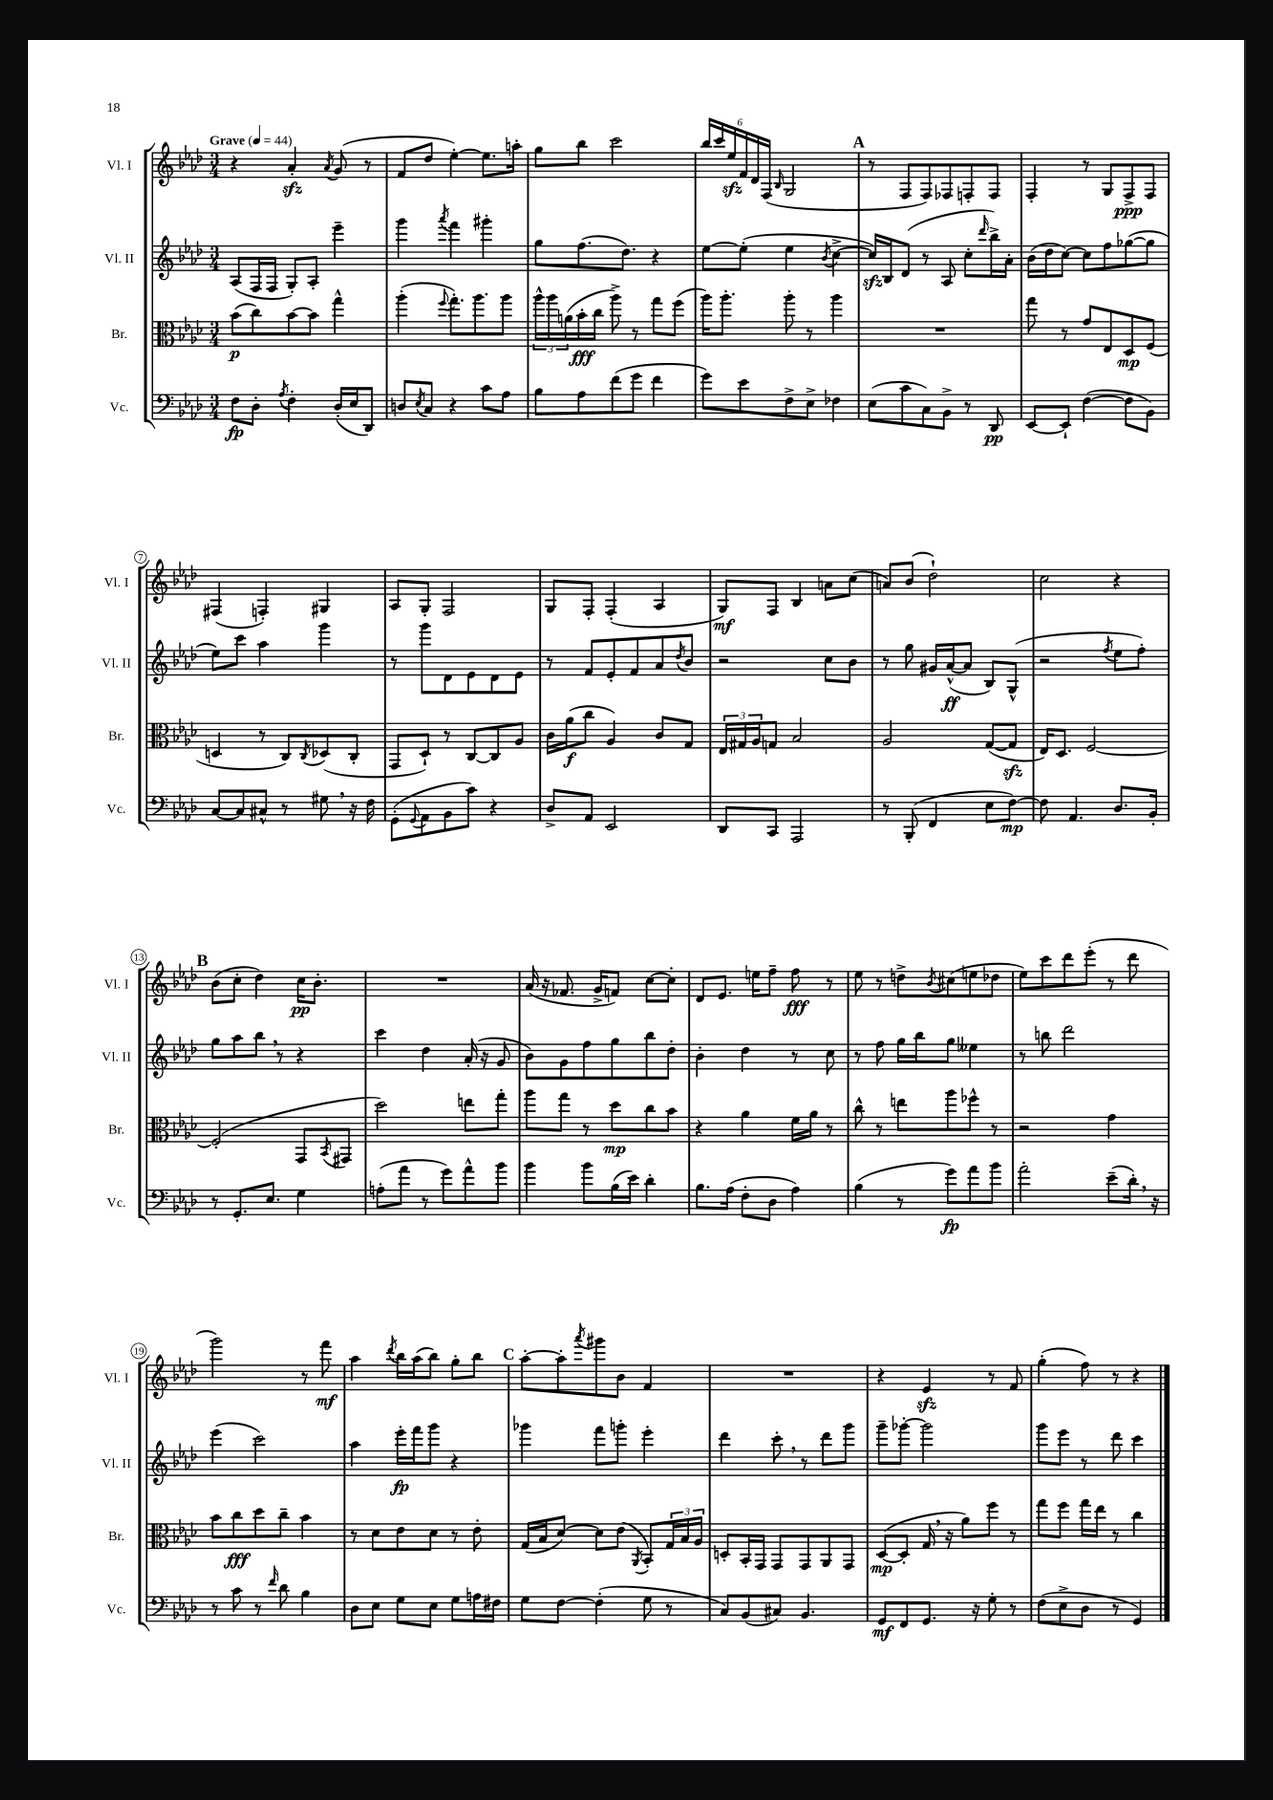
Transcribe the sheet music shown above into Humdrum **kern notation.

**kern	**dynam	**kern	**dynam	**kern	**dynam	**kern	**dynam
*part4	*part4	*part3	*part3	*part2	*part2	*part1	*part1
*staff4	*staff4	*staff3	*staff3	*staff2	*staff2	*staff1	*staff1
*I"Vc.	*	*I"Br.	*	*I"Vl. II	*	*I"Vl. I	*
*I'Vc.	*	*I'Br.	*	*I'Vl. II	*	*I'Vl. I	*
*clefF4	*	*clefC3	*	*clefG2	*	*clefG2	*
*k[b-e-a-d-]	*	*k[b-e-a-d-]	*	*k[b-e-a-d-]	*	*k[b-e-a-d-]	*
*M3/4	*	*M3/4	*	*M3/4	*	*M3/4	*
*MM44	*	*MM44	*	*MM44	*	*MM44	*
=1	=1	=1	=1	=1	=1	=1	=1
!	!	!	!	!	!	!LO:TX:a:B:t=Grave	!
8F\L	fp	(8b-\L	p	(8A-/L	.	4r	.
8D-'\J	.	8cc\)	.	16F/L	.	.	.
.	.	.	.	16F/JJ	.	.	.
8qA-/	.	.	.	.	.	.	.
4F'\	.	[8b-\	.	8G'/L)	.	4a-zz'/	.
.	.	8b-\J]	.	8A-'/J	.	.	.
.	.	.	.	.	.	8qa-/	.
(16D-'/LL	.	4gg^^\	.	4eee-~\	.	(8g/	.
16E-/J	.	.	.	.	.	.	.
8DD-/J)	.	.	.	.	.	8r	.
=2	=2	=2	=2	=2	=2	=2	=2
8Dn/L	.	(4aa-'\	.	4ggg\	.	8f/L	.
8qE-/	.	.	.	.	.	.	.
8C/J	.	.	.	.	.	8dd-/J	.
.	.	8qqff/	.	8qaaa-/	.	.	.
4r	.	8.gg'\L)	.	4fff\	.	[4ee-'\)	.
.	.	8.aa-\	.	.	.	.	.
8c\L	.	.	.	4ggg#X'\	.	8.ee-\L]	.
8A-\J	.	8aa-\J	.	.	.	.	.
.	.	.	.	.	.	16aan'\Jk	.
=3	=3	=3	=3	=3	=3	=3	=3
8B-\L	.	24aa-^^\LL	.	8gg\L	.	8gg\L	.
.	.	24aa-\	.	.	.	.	.
.	.	(24an\	.	.	.	.	.
8A-\	.	16b-'\	fff	(8.ff\	.	8bb-\J	.
.	.	16cc\JJ	.	.	.	.	.
(8f\	.	8aa-^\)	.	.	.	2ccc\	.
.	.	.	.	8.dd-\J)	.	.	.
8g\J	.	8r	.	.	.	.	.
4f\	.	8gg\L	.	4r	.	.	.
.	.	(8ff\J	.	.	.	.	.
=4	=4	=4	=4	=4	=4	=4	=4
8g\L)	.	16aa-\KL)	.	[8ee-\L	.	24bb-/LL	.
.	.	.	.	.	.	24ccc/	.
.	.	8.aa-'\J	.	.	.	.	.
.	.	.	.	.	.	24ee-zz/	.
8e-\	.	.	.	(8ee-'\J]	.	24f/	.
.	.	.	.	.	.	24d-/	.
.	.	.	.	.	.	(24F/JJ	.
.	.	.	.	.	.	16qqB-/	.
8F^\	.	8aa-'\	.	4ee-\	.	2G/	.
8E-^\J	.	8r	.	.	.	.	.
.	.	.	.	8qb-/	.	.	.
4F-X\	.	4aa-\	.	[4cc^\	.	.	.
!!LO:REH:place=s1:t=A
=5	=5	=5	=5	=5	=5	=5	=5
(8E-\L	.	2.r	.	16cczz/LL])	.	8r	.
.	.	.	.	16B-/J	.	.	.
8c\	.	.	.	(8d-/J	.	8F/L	.
8C\)	.	.	.	8r	.	8F/)	.
8BB-^\J	.	.	.	8A-/	.	8F-X/	.
8r	.	.	.	8cc'\L	.	8Fn'/	.
.	.	.	.	16qqddd-/	.	.	.
8DD-/	pp	.	.	16bb-^\L)	.	8F/J	.
.	.	.	.	16a-'\JJ	.	.	.
=6	=6	=6	=6	=6	=6	=6	=6
[8EE-/L	.	8gg\	.	(16b-\LL	.	4F'/	.
.	.	.	.	16dd-\J	.	.	.
8EE-`/J]	.	8r	.	[8cc\J)	.	.	.
([4F\	.	8g/L	.	8cc\L]	.	8r	.
.	.	8E-/	.	8ff\	.	8G/L	.
8F\L]	.	8D-/	mp	([8gg-X\	.	8F^/	ppp
8BB-\J)	.	(8F/J	.	8gg-\J]	.	8F/J	.
!!LO:LB:g=z
=7	=7	=7	=7	=7	=7	=7	=7
[8C/L	.	4Dn/	.	8ee-\L)	.	(4F#X/	.
8C/]	.	.	.	8ccc\J	.	.	.
8C#X^^/J	.	8r	.	4aa-\	.	4Fn'/)	.
8r	.	8C/L)	.	.	.	.	.
.	.	8qC/	.	.	.	.	.
8G#X,\	.	(8D-X/	.	4ggg\	.	4G#X/	.
16r	.	8C'/J	.	.	.	.	.
16F\	.	.	.	.	.	.	.
=8	=8	=8	=8	=8	=8	=8	=8
(8GG'\L	.	8GG/L	.	8r	.	8A-/L	.
8qqGG/	.	.	.	.	.	.	.
8AA-\	.	8D-`/J)	.	8ggg\L	.	8G'/J	.
8BB-\	.	8r	.	8d-\	.	2F/	.
8c\J)	.	[8C/L	.	8e-\	.	.	.
4r	.	8C/]	.	8d-\	.	.	.
.	.	8A-/J	.	8e-\J	.	.	.
=9	=9	=9	=9	=9	=9	=9	=9
8D-^/L	.	16c\LL	.	8r	.	8G/L	.
.	.	(16a-\J	f	.	.	.	.
8AA-/J	.	8cc\J	.	8f/L	.	8F'/J	.
2EE-/	.	4A-/)	.	8e-'/	.	(4F'/	.
.	.	.	.	8f/	.	.	.
.	.	8c/L	.	8a-/	.	4A-/	.
.	.	.	.	8qdd-/	.	.	.
.	.	8G/J	.	8b-/J	.	.	.
=10	=10	=10	=10	=10	=10	=10	=10
8DD-/L	.	24E-/LL	.	2r	.	8G/L)	mf
.	.	24G#X/	.	.	.	.	.
.	.	24A-/J	.	.	.	.	.
8CC/J	.	8Gn/J	.	.	.	8F/J	.
2AAA-/	.	2B-/	.	.	.	4B-/	.
.	.	.	.	8cc\L	.	8an\L	.
.	.	.	.	8b-\J	.	(8cc\J	.
=11	=11	=11	=11	=11	=11	=11	=11
8r	.	2A-/	.	8r	.	8an/L)	.
(8BBB-'/	.	.	.	8gg\	.	(8b-/J	.
4FF/	.	.	.	16g#X/LL	.	2dd-`\)	.
.	.	.	.	([16a-^^/J	ff	.	.
.	.	.	.	8a-/J]	.	.	.
8E-\L	.	([8G/L	.	8B-/L)	.	.	.
[8F\J)	mp	8Gzz/J]	.	(8G^^/J	.	.	.
=12	=12	=12	=12	=12	=12	=12	=12
8F\]	.	16E-/KL)	.	2r	.	2cc\	.
.	.	8.D-/J	.	.	.	.	.
4.AA-/	.	.	.	.	.	.	.
.	.	[2F/	.	.	.	.	.
.	.	.	.	8qff/	.	.	.
8.D-/L	.	.	.	8ee-\L	.	4r	.
.	.	.	.	8ff'\J)	.	.	.
16BB-'/Jk	.	.	.	.	.	.	.
!!LO:LB:g=z
!!LO:REH:place=s1:t=B
=13	=13	=13	=13	=13	=13	=13	=13
8r	.	(2F'/]	.	8gg\L	.	(8b-\L	.
8.GG'/L	.	.	.	8aa-\	.	8cc'\J	.
.	.	.	.	8bb-,\J	.	4dd-\)	.
8.E-/J	.	.	.	.	.	.	.
.	.	.	.	8r	.	.	.
4G\	.	8GG/L	.	4r	.	16cc\KL	pp
.	.	.	.	.	.	8.b-'\J	.
.	.	8qBB-/	.	.	.	.	.
.	.	8GG#X/J	.	.	.	.	.
=14	=14	=14	=14	=14	=14	=14	=14
(8An'\L	.	2dd-\)	.	4ccc\	.	2.r	.
8a-\J	.	.	.	.	.	.	.
8r	.	.	.	4dd-\	.	.	.
8g\L)	.	.	.	.	.	.	.
8a-^^\	.	8een\L	.	(16a-'/	.	.	.
.	.	.	.	16r	.	.	.
8b-\J	.	8gg'\J	.	8g/	.	.	.
=15	=15	=15	=15	=15	=15	=15	=15
4b-\	.	8aa-\L	.	8b-\L)	.	(16a-/	.
.	.	.	.	.	.	16r	.
.	.	8gg\J	.	8g\	.	8.f-X/	.
8b-\L	.	8r	.	8ff\	.	.	.
.	.	.	.	.	.	16g^/KL	.
(16B-\L	.	8dd-\L	mp	8gg\	.	8fn/J)	.
16e-\JJ)	.	.	.	.	.	.	.
4d-'\	.	8cc\	.	8bb-\	.	[8cc\L	.
.	.	8b-\J	.	8dd-'\J	.	8cc'\J]	.
=16	=16	=16	=16	=16	=16	=16	=16
8.B-\L	.	4r	.	4b-'\	.	8d-/L	.
.	.	.	.	.	.	8.e-/J	.
(16A-\Jk	.	.	.	.	.	.	.
8F'\L	.	4a-\	.	4dd-\	.	.	.
.	.	.	.	.	.	16een\KL	.
8D-\J	.	.	.	.	.	8ff~\J	.
4A-\)	.	16f\LL	.	8r	.	8ff\	fff
.	.	16a-\JJ	.	.	.	.	.
.	.	8r	.	8cc\	.	8r	.
=17	=17	=17	=17	=17	=17	=17	=17
(4B-\	.	8cc^^\	.	8r	.	8ee-\	.
.	.	8r	.	8ff\	.	8r	.
8r	.	8een\L	.	16gg\LL	.	8ddn^\L	.
.	.	.	.	16bb-\J	.	.	.
.	.	.	.	.	.	8qb-/	.
8g\L)	fp	8aa-\	.	8gg\J	.	(8cc#X\	.
8a-\	.	8ff-X^^\J	.	4ee--X\	.	8een\	.
8b-\J	.	8r	.	.	.	8dd-X\J	.
=18	=18	=18	=18	=18	=18	=18	=18
2a-'\	.	2r	.	8r	.	8ee-\L)	.
.	.	.	.	8bbn\	.	8ccc\	.
.	.	.	.	2ddd-\	.	8ddd-\	.
.	.	.	.	.	.	(8eee-'\J	.
(8e-~\L	.	4g\	.	.	.	8r	.
16d-',\Jk)	.	.	.	.	.	8ddd-\	.
16r	.	.	.	.	.	.	.
!!LO:LB:g=z
=19	=19	=19	=19	=19	=19	=19	=19
8r	.	8b-\L	.	(4eee-\	.	2ggg\)	.
8c\	.	8cc\	fff	.	.	.	.
8r	.	8dd-\	.	2ccc\)	.	.	.
16qqf/	.	.	.	.	.	.	.
8d-\	.	8cc~\J	.	.	.	.	.
4B-\	.	4b-\	.	.	.	8r	.
.	.	.	.	.	.	8fff\	mf
=20	=20	=20	=20	=20	=20	=20	=20
8D-\L	.	8r	.	4aa-\	.	4aa-\	.
8E-\J	.	8d-\L	.	.	.	.	.
.	.	.	.	.	.	8qddd-/	.
8G\L	.	8e-\	.	16eee-'\LL	fp	16bb-\LL	.
.	.	.	.	16fff\J	.	(16aa-\J	.
8E-\J	.	8d-\J	.	8ggg\J	.	8bb-\J)	.
8G\L	.	8r	.	4r	.	8gg'\L	.
16An\L	.	8e-'\	.	.	.	8bb-\J	.
16F#X\JJ	.	.	.	.	.	.	.
!!LO:REH:place=s1:t=C
=21	=21	=21	=21	=21	=21	=21	=21
8G\L	.	(16G/LL	.	4ggg-X\	.	[8aa-'\L	.
.	.	16B-/J	.	.	.	.	.
[8F\J	.	[8d-/J)	.	.	.	8aa-'\]	.
.	.	.	.	.	.	8qaaa-/	.
(4F'\]	.	8d-\L]	.	8fff\L	.	8ggg#X\	.
.	.	(8e-\J	.	8gggn'\J	.	8b-\J	.
.	.	8qAA-/	.	.	.	.	.
8G\	.	8BB-'/L)	.	4eee-'\	.	4f/	.
8r	.	24G/L	.	.	.	.	.
.	.	24B-/	.	.	.	.	.
.	.	24A-/JJ	.	.	.	.	.
=22	=22	=22	=22	=22	=22	=22	=22
8C/L)	.	8Dn'/L	.	4ddd-\	.	2.r	.
(8BB-/	.	16BB-'/L	.	.	.	.	.
.	.	16GG/JJ	.	.	.	.	.
8C#X/J)	.	8GG/L	.	8ccc',\	.	.	.
4.BB-/	.	8GG/	.	8r	.	.	.
.	.	8AA-/	.	8ddd-\L	.	.	.
.	.	8GG/J	.	8ggg\J	.	.	.
=23	=23	=23	=23	=23	=23	=23	=23
8GG/L	mf	([8D-/L	mp	8ggg~\L	.	4r	.
8FF/	.	8D-'/J]	.	[8ggg-X'\J	.	.	.
8.GG/J	.	16G,/	.	2ggg-\]	.	4e-zz/	.
.	.	16r	.	.	.	.	.
.	.	8a-\L)	.	.	.	.	.
16r	.	.	.	.	.	.	.
8G'\	.	8ff\J	.	.	.	8r	.
8r	.	8r	.	.	.	8f/	.
=24	=24	=24	=24	=24	=24	=24	=24
(8F\L	.	8gg\L	.	8ggg\L	.	(4gg'\	.
8E-^\	.	8ff\J	.	8eee-\J	.	.	.
8D-\J	.	16gg\LL	.	8r	.	8ff\)	.
.	.	16ee-\JJ	.	.	.	.	.
8r	.	8r	.	8ddd-\	.	8r	.
4GG/)	.	4cc\	.	4ccc\	.	4r	.
==	==	==	==	==	==	==	==
*-	*-	*-	*-	*-	*-	*-	*-
